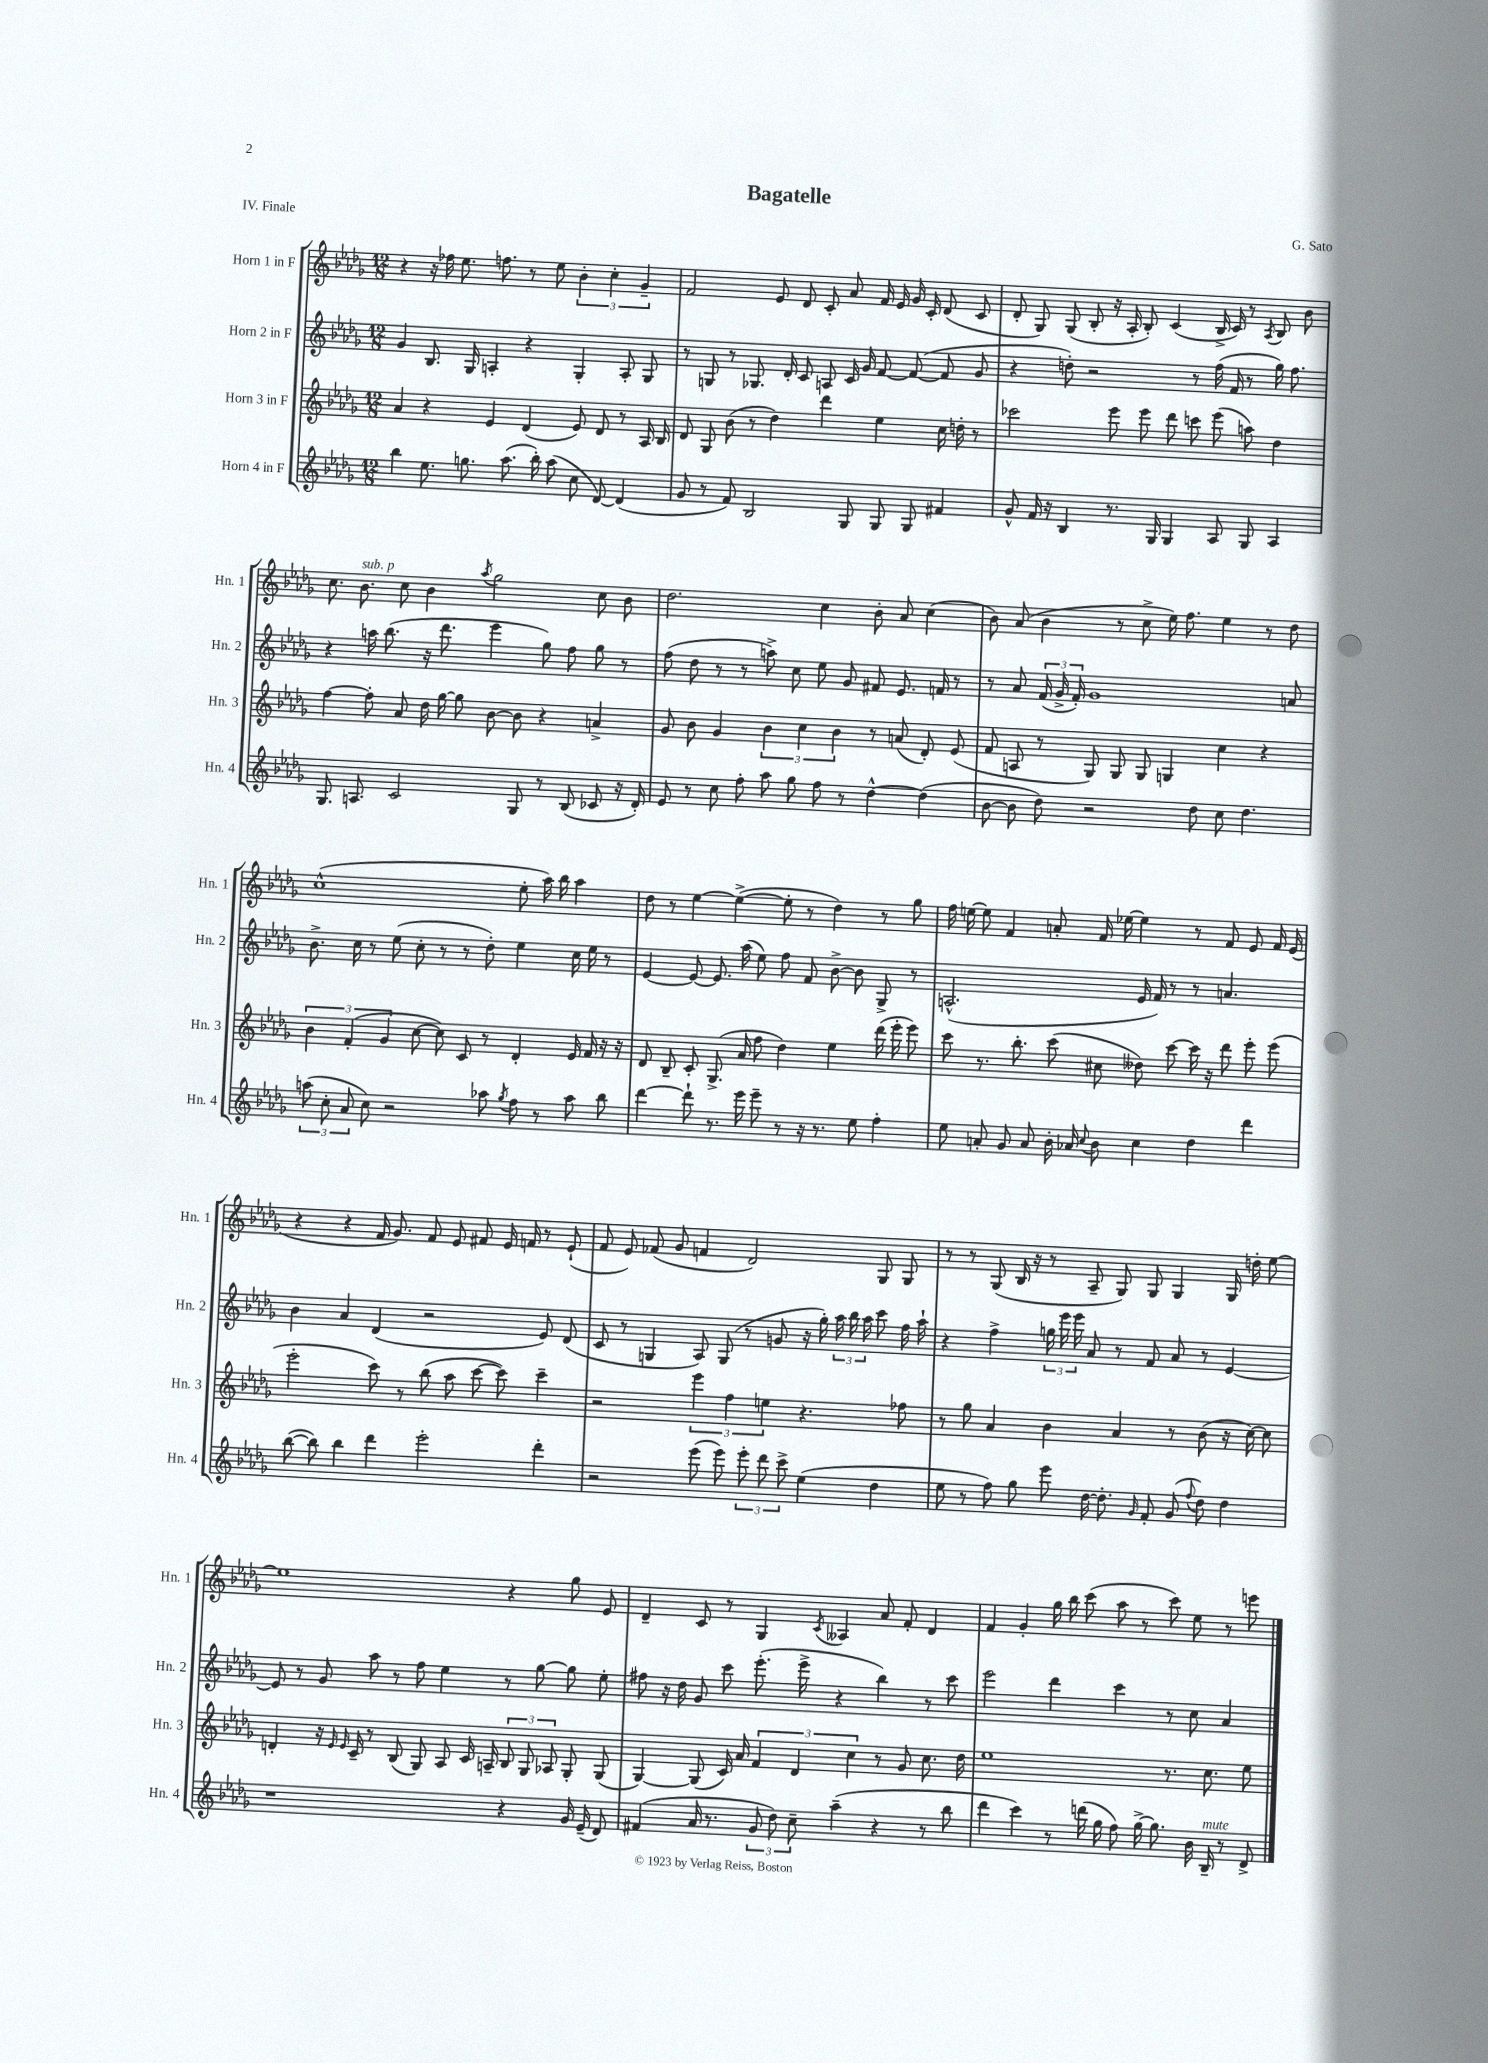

**kern	**kern	**kern	**kern
*staff4	*staff3	*staff2	*staff1
*clefG2	*clefG2	*clefG2	*clefG2
*k[b-e-a-d-g-]	*k[b-e-a-d-g-]	*k[b-e-a-d-g-]	*k[b-e-a-d-g-]
*M12/8	*M12/8	*M12/8	*M12/8
4bb-	4a-	4g-	4r
8.ee-	4r	8.B-	16r
.	.	.	16ff-
.	.	.	8.ee-
8.gg	.	16G-	.
.	4e-	4A'	.
.	.	.	8.ff
(8.aa-	.	.	.
.	(4d-	4r	8r
16bb-')	.	.	.
(8aa-	.	.	8ee-
8cc	8e-)	4G-'	6b-'
[8d-)	8d-	.	.
.	.	.	6cc'
(4d-]	8r	8A'	.
.	.	.	6g-~
.	16A-	8G-	.
.	16B-	.	.
=	=	=	=
8g-	8d-	8r	2f
8r	8G-	8G	.
8f)	(8b-	8r	.
2B-	8r	8.G-	.
.	4dd-)	.	8e-
.	.	16d-'	.
.	.	8c	8d-
.	4ddd-	8A	8c'
8G-	.	16c	8a-
.	.	16g-	.
8G-	4ee-	[8f	16f
.	.	.	16e-
8G-	.	(8f_	16g-
.	.	.	16c'
4f#	16cc	8f]	(8d-
.	16dd'	.	.
.	8r	8g-	8c
=	=	=	=
8g-^^	2ccc-	4r	8d-'
16f	.	.	8G-)
16r	.	.	.
4B-	.	8dd')	(8G-
.	.	2r	8B-'
8.r	8eee-	.	16r
.	.	.	16A-'
.	8eee-	.	8B-')
16G-	.	.	.
4G-	8ddd-	.	(4c
.	8ccc	8r	.
8A-	(8eee-	(16ff	16B-^
.	.	16f	16c)
8G-	8aa)	8r	8r
.	.	.	8qA-
4A-	4dd-	16gg-)	8B-
.	.	8.ff	.
.	.	.	8b-
=	=	=	=
8.G-	[4ff	4r	8.cc
8.A	.	.	8.b-
.	8ff']	16aa	.
.	.	(8.bb-	.
2c	8a-	.	8cc
.	16dd-	16r	4b-
.	[16gg-	8.ddd-	.
.	8gg-]	.	.
.	.	.	8qaa-
.	[8b-	4eee-	2gg-
8G-	8b-]	.	.
8r	4r	8gg-)	.
(8B-	.	8ff	.
8c-	4a^	8gg-	8cc
16r	.	8r	8b-
16d-')	.	.	.
=	=	=	=
8e-	8g-	(8ff	2.dd-
8r	8b-	8dd-	.
8cc	4g-	8r	.
8ff'	.	8r	.
8aa-	6b-	8aa^)	.
8gg-	.	8cc	.
.	6cc	.	.
8ff	.	8ee-	4cc
.	6b-	.	.
8r	.	8g-	.
[4dd-^^	8r	8f#	8b-'
.	(8a	8.e-	8a-
(4dd-]	8d-')	.	(4cc
.	.	16f	.
.	(8e-	8r	.
=	=	=	=
[8b-	8f	8r	8b-)
8b-]	8A	8a-	(8a-
8dd-)	8r	(24f	4b-
.	.	24g-^	.
.	.	24f')	.
2r	8G-)	1g-	.
.	8G-	.	8r
.	8G-	.	8cc^
.	4G	.	16ee-)
.	.	.	8.ff
8dd-	.	.	.
8cc	4cc	.	4ee-
4.dd-	.	.	.
.	4r	.	8r
.	.	8a	8dd-
=	=	=	=
(12aa	6b-	8.b-^	(1cc^^
12cc'	.	.	.
12a-	(6f'	.	.
.	.	16cc	.
8cc)	.	8r	.
.	6g-	.	.
2r	.	(8ee-	.
.	[8cc	8cc'	.
.	8cc])	8r	.
.	8c	8r	.
8aa-	8r	8dd-')	.
8qgg-	.	.	.
8ff	4d-'	4ee-	8ee-'
8r	.	.	16aa-)
.	.	.	16bb-
8aa-	16e-	16cc	4aa-
.	16f	16ee-	.
8bb-	16r	8r	.
.	16r	.	.
=	=	=	=
[4ddd-	8d-	[4e-	8dd-
.	8B-~	.	8r
8ddd-`]	8c'	8e-_	[4ee-
8.r	(8.G-^	8.e-]	.
.	.	.	(4ee-^_
16eee-	16a-	(16aa-	.
8eee-~	8ff	8ee-)	.
8r	4dd-)	8ff	8ee-']
16r	.	8f	8r
8.r	.	.	.
.	4ee-	[8b-^	4dd-)
8ee-	.	8b-]	.
4ff'	(16ddd-	8G-^	8r
.	16eee-'	.	.
.	8eee-)	8r	8gg-
=	=	=	=
8ee-	8ccc	(2.A^^	16ff
.	.	.	[16ee
8a'	8.r	.	8ee]
8g-	.	.	4f
.	8.bb-'	.	.
8a	.	.	.
16b-'	(8ccc	.	8a'
16a-	.	.	.
8qqcc	.	.	.
8b-	8cc#	.	16f
.	.	.	[16ee-
4cc	8dd--)	16e-	4ee-]
.	.	16f)	.
.	[8ccc	8r	.
4dd-	16ccc]	8r	8r
.	16r	.	.
.	8ddd-	4.a	8f
4ddd-	8eee-'	.	8e-
.	(8eee-	.	16f
.	.	.	(16e-
=	=	=	=
([8bb-	2eee-'	4b-	4r
8bb-])	.	.	.
4bb-	.	4a-	4r
4ddd-	8ccc)	(4d-	16f
.	.	.	8.g-)
.	8r	.	.
2eee-'	(8bb-	2r	8f
.	8aa-	.	8e-
.	[8ccc	.	8f#
.	8ccc])	.	16e-
.	.	.	16f
4ddd-'	4ccc~	8e-)	8r
.	.	(8d-	(8e-`
=	=	=	=
2r	2r	8c	8f
.	.	8r	8e-)
.	.	4G	(8f-
.	.	.	8g-
(8eee-	6eee-	8A-)	4f
8eee-)	.	(8G	.
.	6ff	.	.
12eee-'	.	8r	2d-)
12ddd-	6ee	.	.
.	.	8g	.
12ccc^	.	.	.
(4ee-	4.r	16r	.
.	.	16gg-')	.
.	.	24aa-	.
.	.	24bb-	.
.	.	24aa-	.
4dd-	.	8ccc	8G-
.	8ff-	16ff	8G-
.	.	16aa-`	.
=	=	=	=
8ee-	8r	4r	8r
8r	8gg-	.	8r
8ff)	4a-	4ff^	(8G-
8gg-	.	.	16B-
.	.	.	16r
8eee-	4b-	24gg	8r
.	.	24eee-	.
.	.	24eee-	.
[16dd-	.	8a-	8A-~
8.dd-']	.	.	.
.	4a-	8r	8G-)
16qqg-	.	.	.
8f'	.	8f	8G-
(8g-	8r	8a-	4G-
8qqff	.	.	.
8dd-)	(8b-	8r	.
4dd-	16r	[4e-	16G-
.	[16cc)	.	16dd'
.	8cc]	.	[8ee-
=	=	=	=
1r	4d'	8e-]	1ee-]
.	.	8r	.
.	16r	8g-	.
.	16qqe-	.	.
.	16qqe-	.	.
.	16c~	.	.
.	8r	8aa-	.
.	(8B-	8r	.
.	8G-)	8ff	.
.	8A-	4ee-	.
.	16c	.	.
.	16A~	.	.
4r	12B-	8r	4r
.	12G-	.	.
.	.	[8gg-	.
.	12A-	.	.
16g-	8G-'	8gg-]	8gg-
(16e-~	.	.	.
8d-)	(8G-	8ee-'	8e-
=	=	=	=
(4f#	[4G-)	8ff#	4d-~
.	.	16r	.
.	.	16dd-	.
16a-	(8G-]	8g-	8c
8.r	.	.	.
.	16c)	8ccc	8r
.	16a-	.	.
12g-	6f	(8.eee-'	4G-
12dd-)	.	.	.
12cc~	6d-	.	.
.	.	16eee-^	.
.	.	.	8qc
(4aa-~	.	4r	4A--
.	6cc	.	.
4r	8r	4bb-)	8a-
.	8g-	.	8f'
8r	8.cc	8r	4d-
8bb-	.	8ccc	.
.	16dd-	.	.
=	=	=	=
4ddd-	1ee-	2eee-	4f
4ccc)	.	.	4g-'
8r	.	4ddd-	16gg-
.	.	.	16bb-
(16ddd	.	.	(8ccc
16gg-	.	.	.
8ff)	.	4ccc	8aa-
[16gg-^	.	.	8r
8.gg-]	.	.	.
.	8.r	8r	8ccc)
16b-	.	8cc	8ee-
16B-~	8.cc	.	.
8r	.	4a-	8r
8d-^	8ee-	.	8eee
==	==	==	==
*-	*-	*-	*-
